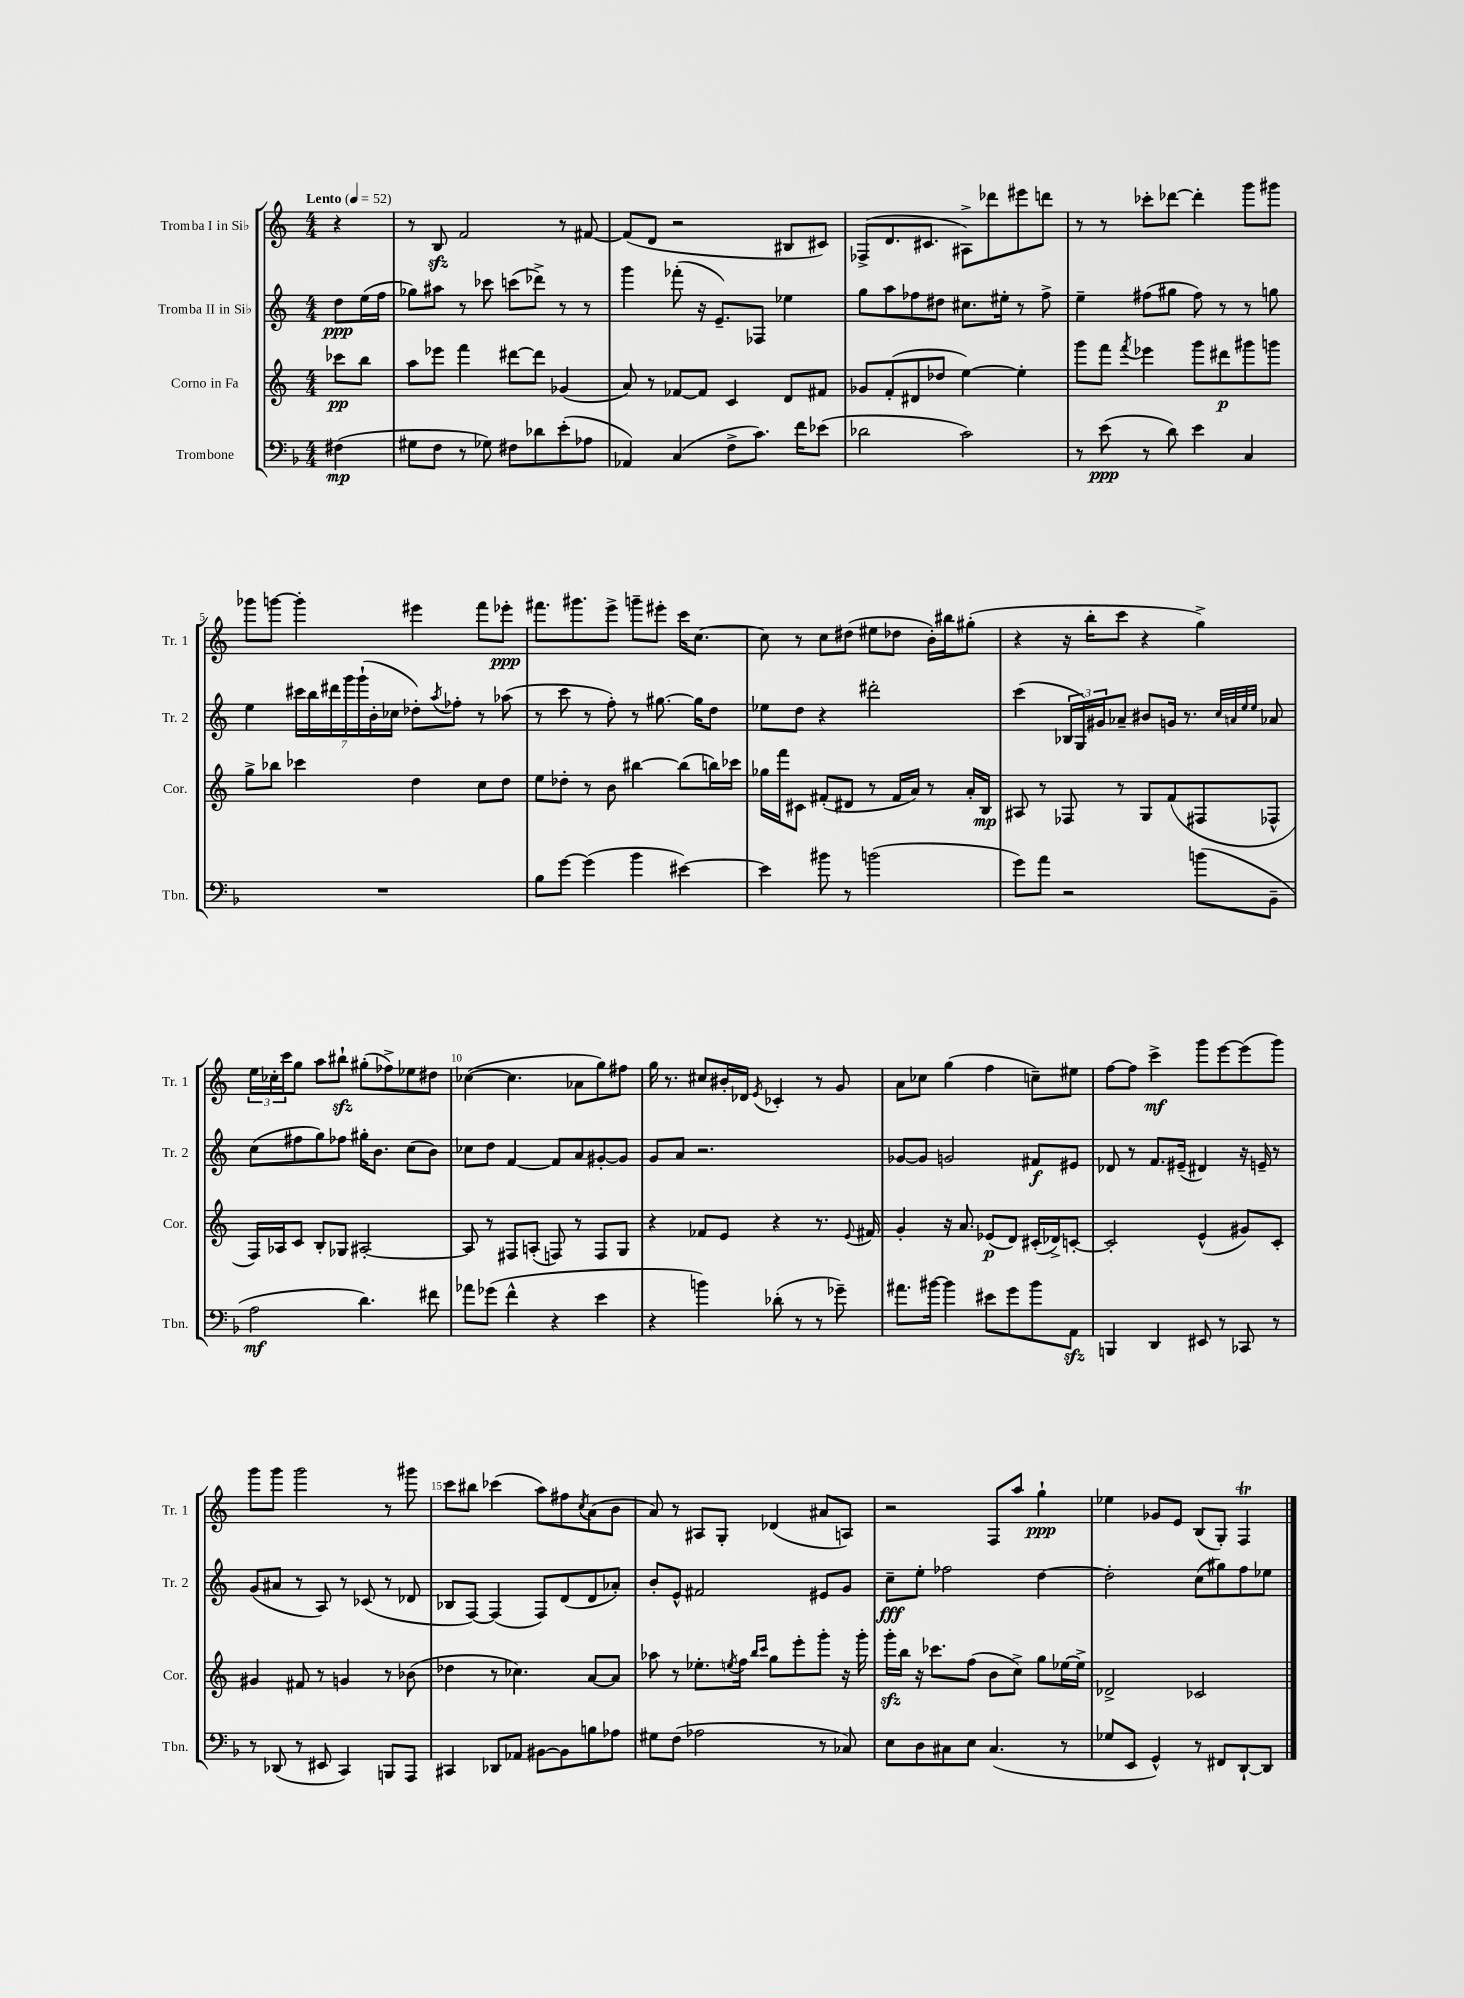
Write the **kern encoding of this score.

**kern	**dynam	**kern	**dynam	**kern	**dynam	**kern	**dynam
*part4	*part4	*part3	*part3	*part2	*part2	*part1	*part1
*staff4	*staff4	*staff3	*staff3	*staff2	*staff2	*staff1	*staff1
*I"Trombone	*	*I"Corno in Fa	*	*I"Tromba II in Si♭	*	*I"Tromba I in Si♭	*
*I'Tbn.	*	*I'Cor.	*	*I'Tr. 2	*	*I'Tr. 1	*
*clefF4	*	*clefG2	*	*clefG2	*	*clefG2	*
*k[b-]	*	*k[]	*	*k[]	*	*k[]	*
*M4/4	*	*M4/4	*	*M4/4	*	*M4/4	*
*MM52	*	*MM52	*	*MM52	*	*MM52	*
=	=	=	=	=	=	=	=
!	!	!	!	!	!	!LO:TX:a:B:t=Lento	!
(4F#X\	mp	8ccc-X\L	pp	8dd\L	ppp	4r	.
.	.	8bb\J	.	(16ee\L	.	.	.
.	.	.	.	16ff\JJ	.	.	.
=1	=1	=1	=1	=1	=1	=1	=1
8G#X\L	.	8aa\L	.	8gg-X\L)	.	8r	.
8F\J	.	8eee-X\J	.	8aa#X\J	.	8Bzz/	.
8r	.	4fff\	.	8r	.	2f/	.
8G-X\)	.	.	.	8ccc-X\	.	.	.
8F#X\L	.	[8ddd#X\L	.	(8cccn\L	.	.	.
8d-X\	.	8ddd#\J]	.	8ddd-X^\J)	.	.	.
(8e'\	.	(4g-X/	.	8r	.	8r	.
8A-X\J	.	.	.	8r	.	[8f#X/	.
=2	=2	=2	=2	=2	=2	=2	=2
4AA-X/)	.	8a/)	.	4ggg\	.	(8f#/L]	.
.	.	8r	.	.	.	8d/J	.
(4C/	.	[8f-X/L	.	(8fff-X'\	.	2r	.
.	.	8f-/J]	.	16r	.	.	.
.	.	.	.	8.e~/L)	.	.	.
8F^\L	.	4c/	.	.	.	.	.
8.c\J)	.	.	.	8F-X/J	.	.	.
.	.	8d/L	.	4ee-X\	.	8B#X/L	.
16f\KL	.	.	.	.	.	.	.
(8e-X\J	.	8f#X/J	.	.	.	8c#X/J)	.
=3	=3	=3	=3	=3	=3	=3	=3
2d-X\	.	8g-X/L	.	8gg\L	.	(8F-X^/L	.
.	.	(8f'/	.	8aa\	.	8.d/	.
.	.	8d#X/	.	8ff-X\	.	.	.
.	.	.	.	.	.	8.c#X/J	.
.	.	8dd-X/J	.	8dd#X\J	.	.	.
2c\)	.	[4ee\)	.	8.cc#X\L	.	8A#X^\L)	.
.	.	.	.	.	.	8ddd-X\	.
.	.	.	.	16ee#X'\Jk	.	.	.
.	.	4ee'\]	.	8r	.	8eee#X\	.
.	.	.	.	8ff-^\	.	8dddn\J	.
=4	=4	=4	=4	=4	=4	=4	=4
8r	.	8ggg\L	.	4ee~\	.	8r	.
(8e\	ppp	8fff\J	.	.	.	8r	.
.	.	8qfff/	.	.	.	.	.
8r	.	4eee-X\	.	(8ff#X\L	.	8ccc-X'\L	.
8d\)	.	.	.	8gg#X\J	.	[8ddd-X\J	.
4e\	.	8ggg\L	.	8ff#\)	.	4ddd-'\]	.
.	.	8ddd#X\	p	8r	.	.	.
4C/	.	8ggg#X\	.	8r	.	8ggg\L	.
.	.	8gggn\J	.	8ggn\	.	8ggg#X\J	.
!!LO:LB:g=z
=5	=5	=5	=5	=5	=5	=5	=5
1r	.	8gg^\L	.	4ee\	.	8ggg-X\L	.
.	.	8bb-X\J	.	.	.	[8gggn\J	.
.	.	4ccc-X\	.	28ccc#X\LL	.	4ggg'\]	.
.	.	.	.	28bb\	.	.	.
.	.	.	.	28ddd#X\	.	.	.
.	.	.	.	28ggg\	.	.	.
.	.	.	.	(28ggg`\	.	.	.
.	.	.	.	28b'\	.	.	.
.	.	.	.	28cc-X\JJ	.	.	.
.	.	4dd\	.	8dd-X'\L)	.	4eee#X\	.
.	.	.	.	8qaa/	.	.	.
.	.	.	.	8ff-X'\J	.	.	.
.	.	8cc\L	.	8r	.	8fff\L	.
.	.	8dd\J	.	(8aa-X\	.	8eee-X'\J	ppp
=6	=6	=6	=6	=6	=6	=6	=6
8B-\L	.	8ee\L	.	8r	.	8.fff#X\L	.
[8g\J	.	8dd-X'\J	.	8ccc\	.	.	.
.	.	.	.	.	.	8.ggg#X\	.
(4g\]	.	8r	.	8r	.	.	.
.	.	8b\	.	8ff'\)	.	8eee^\J	.
4b-\	.	[4bb#X\	.	8r	.	8gggn~\L	.
.	.	.	.	[8.gg#X\	.	8eee#X'\J	.
[4e#X\)	.	(8bb#\L]	.	.	.	16ccc\KL	.
.	.	.	.	16gg#\KL]	.	[8.cc\J	.
.	.	16bbn\L)	.	8dd\J	.	.	.
.	.	16ccc-X\JJ	.	.	.	.	.
=7	=7	=7	=7	=7	=7	=7	=7
4e#\]	.	16gg-X\LL	.	8ee-X\L	.	8cc\]	.
.	.	16fff\J	.	.	.	.	.
.	.	8c#X\J	.	8dd\J	.	8r	.
8b#X\	.	(8f#X'/L	.	4r	.	8cc\L	.
8r	.	8d#X/J	.	.	.	(8dd#X\J	.
(2bn\	.	8r	.	2ddd#X'\	.	8ee#X\L	.
.	.	16f#/LL	.	.	.	8dd-X\J	.
.	.	16a/JJ)	.	.	.	.	.
.	.	8r	.	.	.	16b'\LL)	.
.	.	.	.	.	.	16bb#X\J	.
.	.	16a'/LL	.	.	.	(8gg#X'\J	.
.	.	16B/JJ	mp	.	.	.	.
=8	=8	=8	=8	=8	=8	=8	=8
8g\L)	.	8A#X/	.	(4ccc\	.	4r	.
8a\J	.	8r	.	.	.	.	.
2r	.	8F-X/	.	24B-X/LL	.	16r	.
.	.	.	.	24G/)	.	.	.
.	.	.	.	.	.	16bb'\KL	.
.	.	.	.	24g#X/J	.	.	.
.	.	8r	.	8a-X~/J	.	8ccc\J	.
.	.	8G/L	.	8b#X/L	.	4r	.
.	.	(8f/	.	16gn/Jk	.	.	.
.	.	.	.	8.r	.	.	.
(8bn\L	.	8F#X/	.	.	.	4gg^\)	.
.	.	.	.	32qqcc/LLL	.	.	.
.	.	.	.	32qqan/	.	.	.
.	.	.	.	32qqee/	.	.	.
.	.	.	.	32qqee/JJJ	.	.	.
8BB-~\J	.	8F-X^^/J	.	8a-X/	.	.	.
!!LO:LB:g=z
=9	=9	=9	=9	=9	=9	=9	=9
2A\	mf	16F/LL)	.	(8cc\L	.	24ee\LL	.
.	.	.	.	.	.	24cc-X'\	.
.	.	16A-X/J	.	.	.	.	.
.	.	.	.	.	.	24ccc\J	.
.	.	8c/J	.	8ff#X\	.	8gg\J	.
.	.	8B'/L	.	8gg\)	.	8aa\L	.
.	.	8G-X/J	.	8ff-X\J	.	8bb#Xzz`\J	.
4.d\)	.	[2A#X'/	.	16gg#X'\KL	.	(8gg#X'\L	.
.	.	.	.	8.b\J	.	.	.
.	.	.	.	.	.	8ff-X^\)	.
.	.	.	.	(8cc\L	.	8ee-X\	.
8f#X\	.	.	.	8b\J)	.	8dd#X\J	.
=10	=10	=10	=10	=10	=10	=10	=10
8a-X\L	.	8A#/]	.	8cc-X\L	.	([4cc-X\	.
(8g-X\J	.	8r	.	8dd\J	.	.	.
4f^^\	.	8F#X/L	.	[4f/	.	4.cc-\]	.
.	.	(8An'/J	.	.	.	.	.
4r	.	8Fn/)	.	8f/L]	.	.	.
.	.	8r	.	8a/	.	8a-X\L	.
4e\	.	8F/L	.	[8g#X'/	.	8gg\)	.
.	.	8G/J	.	8g#/J]	.	8ff#X\J	.
=11	=11	=11	=11	=11	=11	=11	=11
4r	.	4r	.	8g/L	.	16gg\	.
.	.	.	.	.	.	8.r	.
.	.	.	.	8a/J	.	.	.
4bn\)	.	8f-X/L	.	2.r	.	8cc#X/L	.
.	.	8e/J	.	.	.	16b#X'/L	.
.	.	.	.	.	.	16d-X/JJ	.
.	.	.	.	.	.	8qe/	.
(8d-X'\	.	4r	.	.	.	4c-X'/	.
8r	.	.	.	.	.	.	.
8r	.	8.r	.	.	.	8r	.
8g-X~\)	.	.	.	.	.	8g/	.
.	.	8qqe/	.	.	.	.	.
.	.	16f#X/	.	.	.	.	.
=12	=12	=12	=12	=12	=12	=12	=12
8.a#X\L	.	4g'/	.	[8g-X/L	.	8a\L	.
.	.	.	.	8g-/J]	.	8cc-X\J	.
[16b#X\Jk	.	.	.	.	.	.	.
4b#\]	.	16r	.	2gn/	.	(4gg\	.
.	.	8.a/	.	.	.	.	.
8e#X\L	.	(8e-X/L	p	.	.	4ff\	.
8g\	.	8d/J)	.	.	.	.	.
8b#\	.	(16c#X'/LL	.	8f#X/L	f	8ccn~\L)	.
.	.	16d-X^/J)	.	.	.	.	.
8AAzz\J	.	[8cn'/J	.	8e#X/J	.	8ee#X\J	.
=13	=13	=13	=13	=13	=13	=13	=13
4BBBn/	.	2c'/]	.	8d-X/	.	[8ff\L	.
.	.	.	.	8r	.	8ff\J]	.
4DD/	.	.	.	8.f/L	.	4ccc^\	mf
.	.	.	.	(16e#X~/Jk	.	.	.
8EE#X/	.	(4e^^/	.	4d#X/)	.	8ggg\L	.
8r	.	.	.	.	.	[8eee\	.
8CC-X/	.	8g#X/L)	.	16r	.	(8eee\]	.
.	.	.	.	16en~/	.	.	.
8r	.	8c'/J	.	8r	.	8ggg\J)	.
!!LO:LB:g=z
=14	=14	=14	=14	=14	=14	=14	=14
8r	.	4g#X/	.	(8g/L	.	8ggg\L	.
(8DD-X/	.	.	.	8a#X/J	.	8ggg\J	.
8r	.	8f#X/	.	8r	.	2ggg\	.
8EE#X/	.	8r	.	8A/)	.	.	.
4CC/)	.	4gn/	.	8r	.	.	.
.	.	.	.	(8c-X/	.	.	.
8BBBn/L	.	8r	.	8r	.	8r	.
8AAA/J	.	(8b-X\	.	8d-X/	.	8ggg#X\	.
=15	=15	=15	=15	=15	=15	=15	=15
4CC#X/	.	4dd-X\	.	8B-X/L	.	8ccc\L	.
.	.	.	.	[8F/J)	.	8bb#X\J	.
8DD-X/L	.	8r	.	(4F/]	.	(4ccc-X\	.
8AA-X/J	.	4.cc-X\)	.	.	.	.	.
[8BB#X\L	.	.	.	8F/L)	.	8aa\L)	.
8BB#\]	.	.	.	(8d/	.	8ff#X\	.
.	.	.	.	.	.	8qcc/	.
8Bn\	.	[8a/L	.	8d/	.	(8a\	.
8A-X\J	.	8a/J]	.	8a-X'/J)	.	8b\J	.
=16	=16	=16	=16	=16	=16	=16	=16
8G#X\L	.	8aa-X\	.	8b'/L	.	8a/)	.
(8F\J	.	8r	.	8e^^/J	.	8r	.
2A-X\	.	8.ee-X'\L	.	2f#X/	.	8A#X/L	.
.	.	.	.	.	.	8G'/J	.
.	.	8qeen/	.	.	.	.	.
.	.	16ff\Jk	.	.	.	.	.
.	.	16qqbb/LL	.	.	.	.	.
.	.	16qqccc/JJ	.	.	.	.	.
.	.	8gg\L	.	.	.	(4d-X/	.
.	.	8eee'\	.	.	.	.	.
8r	.	8ggg'\J	.	8e#X/L	.	8a#X/L	.
8C-X/)	.	16r	.	8g/J	.	8An/J)	.
.	.	16ggg'\	.	.	.	.	.
=17	=17	=17	=17	=17	=17	=17	=17
8E\L	.	16gggzz'\LL	.	8cc~\L	fff	2r	.
.	.	16bb\JJ	.	.	.	.	.
8D\	.	16r	.	8ee'\J	.	.	.
.	.	8.ccc-X\L	.	.	.	.	.
8C#X\	.	.	.	2ff-X\	.	.	.
8E\J	.	(8ff\J	.	.	.	.	.
(4.C#/	.	8b\L	.	.	.	8F/L	.
.	.	8cc^\J)	.	.	.	8aa/J	.
.	.	8gg\L	.	[4dd\	.	4gg`\	ppp
8r	.	[16ee-X\L	.	.	.	.	.
.	.	16ee-^\JJ]	.	.	.	.	.
=18	=18	=18	=18	=18	=18	=18	=18
8G-X/L	.	2d-X^/	.	2dd'\]	.	4ee-X\	.
8EE/J	.	.	.	.	.	.	.
4GG^^/)	.	.	.	.	.	8g-X/L	.
.	.	.	.	.	.	8e/J	.
8r	.	2c-X/	.	(8cc\L	.	(8B/L	.
8FF#X/L	.	.	.	8gg#X\)	.	8G'/J)	.
[8DD`/	.	.	.	8ff\	.	4FT/	.
8DD/J]	.	.	.	8ee-X\J	.	.	.
==	==	==	==	==	==	==	==
*-	*-	*-	*-	*-	*-	*-	*-
